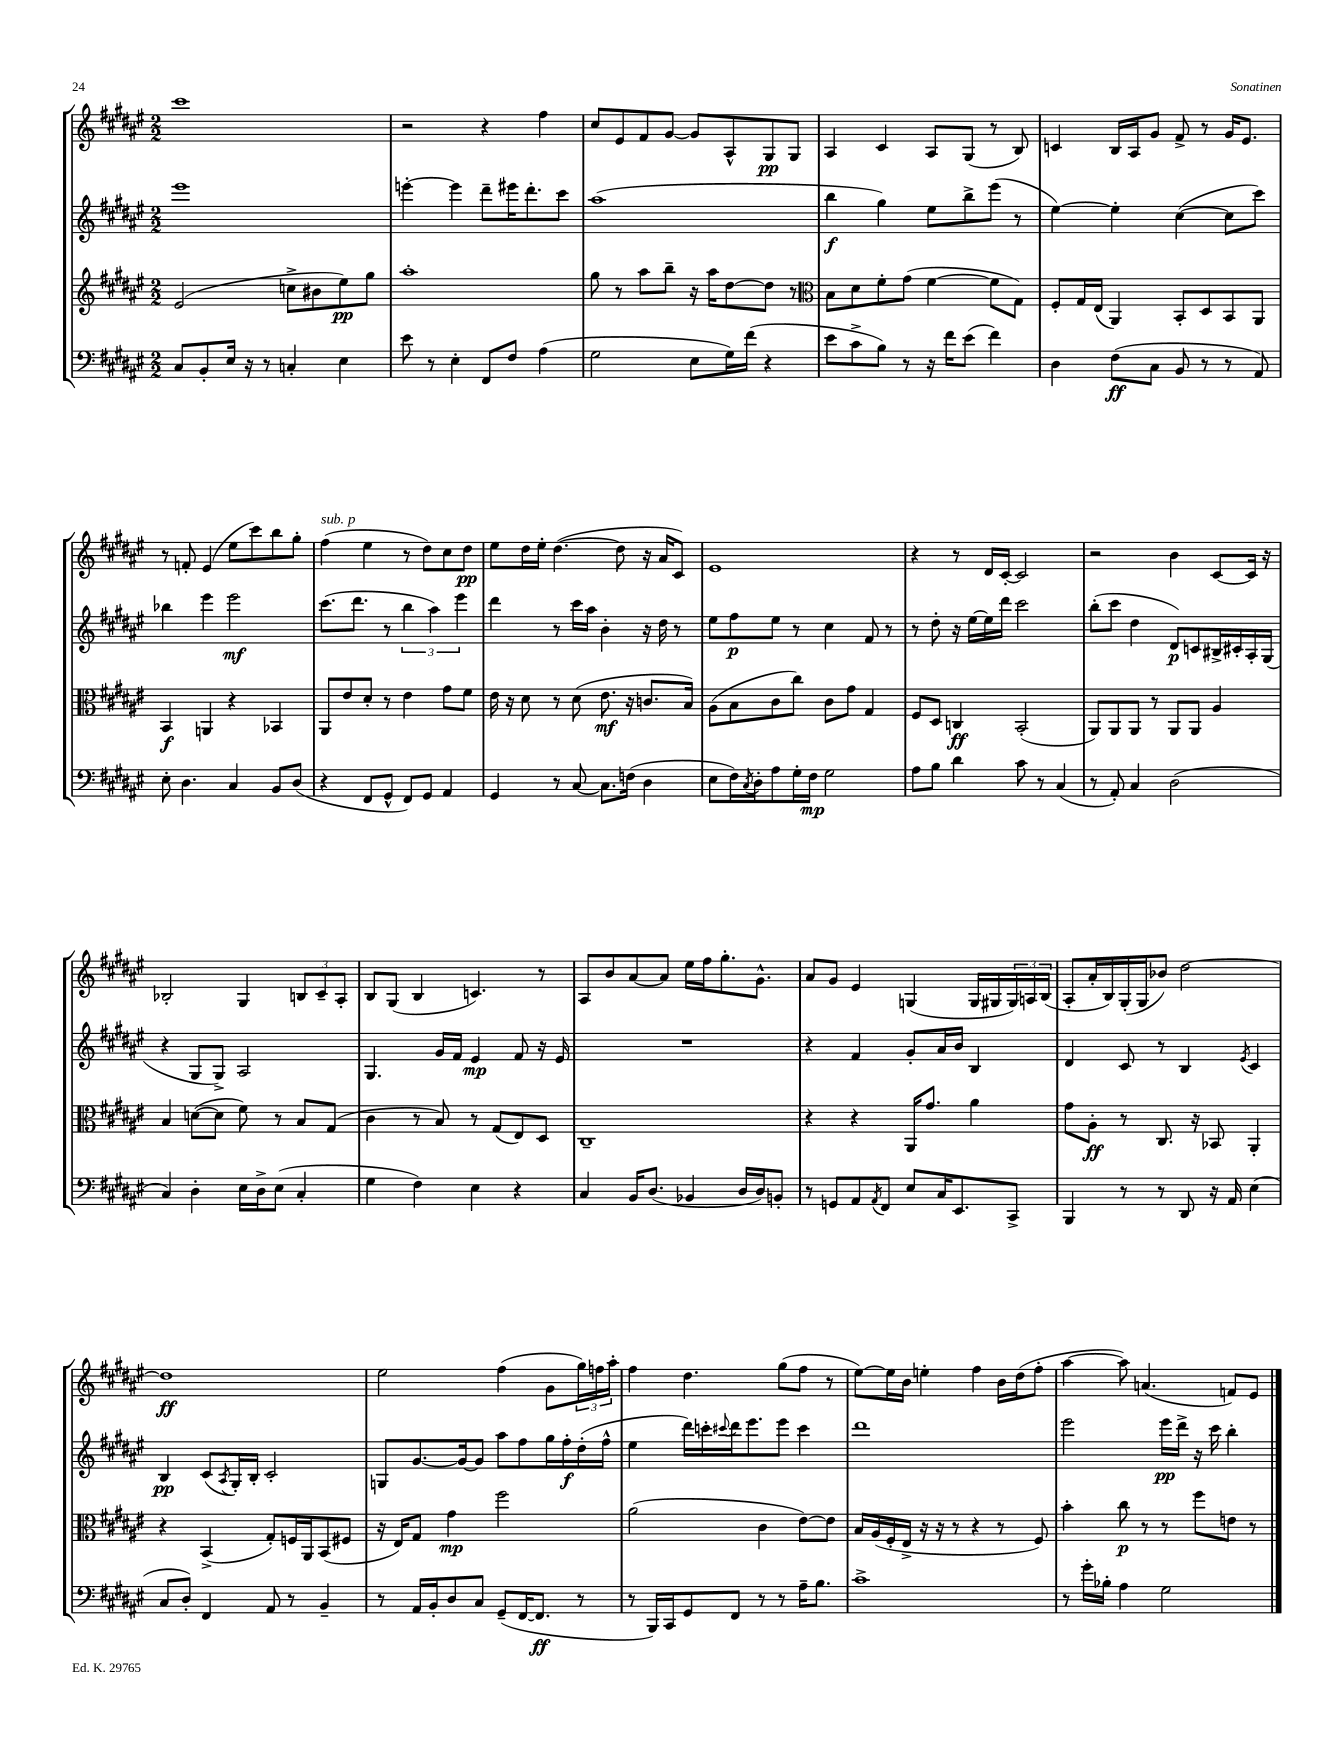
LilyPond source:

<<
\new StaffGroup <<
\new Staff = "s0" {
    \clef treble \key fis \major \numericTimeSignature \time 2/2
    cis'''1 |
    r2 r4 fis''4 |
    cis''8 eis'8 fis'8 gis'8~ gis'8 ais8-^ gis8\pp gis8 |
    ais4 cis'4 ais8 gis8( r8 b8) |
    c'4 b16 ais16 gis'8 fis'8-> r8 gis'16 eis'8. |
    r8 f'8-. eis'4( eis''8 cis'''8) b''8 gis''8-. |
    fis''4^\markup { \italic "sub. p" }( eis''4 r8 dis''8) cis''8 dis''8\pp |
    eis''8 dis''16 eis''16-. dis''4.~( dis''8 r16 ais'16 cis'8) |
    eis'1 |
    r4 r8 dis'16 cis'16~-. cis'2 |
    r2 b'4 cis'8~ cis'16 r16 |
    bes2-. gis4 \tuplet 3/2 { b8 cis'8-- ais8-. } |
    b8 gis8( b4 c'4.) r8 |
    ais8 b'8 ais'8~ ais'8 eis''16 fis''16 gis''8.-. gis'8.-^ |
    ais'8 gis'8 eis'4 g4( g16 gis16 \tuplet 3/2 { gis16) a16 b16( } |
    ais8-. ais'16-. b16) gis16-.( gis16 bes'8) dis''2~ |
    dis''1\ff |
    eis''2 fis''4( gis'8 \tuplet 3/2 { gis''16) f''16 ais''16-. } |
    fis''4 dis''4. gis''8( fis''8 r8 |
    eis''8~) eis''16 b'16 e''4-. fis''4 b'16 dis''16( fis''8-. |
    ais''4~ ais''8) a'4.( f'8) eis'8 \bar "|." |
}
\new Staff = "s1" {
    \clef treble \key fis \major \numericTimeSignature \time 2/2
    eis'''1 |
    e'''4~-. e'''4 dis'''8-- eis'''16 dis'''8.-. cis'''8 |
    ais''1( |
    b''4\f gis''4) eis''8 b''8-> eis'''8( r8 |
    eis''4~) eis''4-. cis''4~( cis''8 cis'''8) |
    bes''4 eis'''4 eis'''2\mf |
    cis'''8.( dis'''8. r8 \tuplet 3/2 { b''4 ais''4) eis'''4 } |
    dis'''4 r8 cis'''16 ais''16 b'4-. r16 dis''16 r8 |
    eis''8 fis''8\p eis''8 r8 cis''4 fis'8 r8 |
    r8 dis''8-. r16 eis''16~ eis''16 dis'''16 cis'''2 |
    b''8-.( cis'''8 dis''4 dis'8\p) c'8 bis16-> cis'16-. ais16-. gis16( |
    r4 gis8 gis8->) ais2 |
    gis4. gis'16 fis'16 eis'4\mp fis'8 r16 eis'16 |
    R1 |
    r4 fis'4 gis'8-. ais'16 b'16 b4 |
    dis'4 cis'8 r8 b4 \acciaccatura { eis'8 } cis'4 |
    b4\pp cis'8( \acciaccatura { ais8 } gis16-.) b16-. cis'2-. |
    g8 gis'8.~ gis'16~ gis'8 ais''8 fis''8 gis''16 fis''16-.\f dis''16-.( fis''16-^ |
    eis''4 dis'''16) c'''16-. \appoggiatura { cis'''8 } dis'''16 eis'''8. eis'''8 cis'''4 |
    dis'''1 |
    eis'''2 eis'''16\pp dis'''16-> r16 cis'''16 b''4-. \bar "|." |
}
\new Staff = "s2" {
    \clef treble \key fis \major \numericTimeSignature \time 2/2
    eis'2( c''8-> bis'8 eis''8\pp) gis''8 |
    ais''1-. |
    gis''8 r8 ais''8 b''8-- r16 ais''16 dis''8~ dis''8 r8 |
    \clef alto b8 dis'8 fis'8-. gis'8( fis'4~ fis'8 gis8) |
    fis8-. gis16 eis16( ais,4) b,8-. dis8 b,8 ais,8 |
    b,4\f a,4 r4 bes,4 |
    ais,8 eis'8 dis'8-. r8 eis'4 gis'8 fis'8 |
    eis'16 r16 dis'8 r8 dis'8( eis'8.\mf r16 c'8. b16) |
    ais8( b8 cis'8 cis''8) cis'8 gis'8 gis4 |
    fis8 dis8 c4\ff b,2-.( |
    ais,8) ais,8 ais,8 r8 ais,8 ais,8 ais4 |
    b4 d'8~( d'8 fis'8) r8 b8 gis8( |
    cis'4 r8 b8) r8 gis8( eis8) dis8 |
    cis1-- |
    r4 r4 ais,16 gis'8. ais'4 |
    gis'8 ais8-.\ff r8 cis8. r16 bes,8 ais,4-. |
    r4 b,4->( gis8-.) f16 ais,16 b,8( fis8 |
    r16 eis16) gis8 gis'4\mp fis''2 |
    ais'2( cis'4 eis'8~) eis'8 |
    b16 ais16( fis16-. eis16-> r16 r16 r8 r4 r8 fis8) |
    b'4-. cis''8\p r8 r8 fis''8 e'8 r8 \bar "|." |
}
\new Staff = "s3" {
    \clef bass \key fis \major \numericTimeSignature \time 2/2
    cis8 b,8-. eis16 r16 r8 c4-. eis4 |
    eis'8 r8 eis4-. fis,8 fis8 ais4( |
    gis2 eis8 gis16) fis'16( r4 |
    eis'8 cis'8-> b8) r8 r16 fis'16 eis'8( fis'4) |
    dis4 fis8\ff( cis8 b,8 r8 r8 ais,8) |
    eis8-. dis4. cis4 b,8 dis8( |
    r4 fis,8 gis,8-^ fis,8) gis,8 ais,4 |
    gis,4 r8 cis8~ cis8. f16( dis4 |
    eis8 fis16) \acciaccatura { cis8 } dis16-. ais8 gis16-. fis16\mp gis2 |
    ais8 b8 dis'4 cis'8 r8 cis4( |
    r8 ais,8-.) cis4 dis2( |
    cis4) dis4-. eis16 dis16-> eis8( cis4-. |
    gis4 fis4) eis4 r4 |
    cis4 b,16 dis8.( bes,4 dis16 dis16) b,8-. |
    r8 g,8 ais,8 \acciaccatura { ais,8 } fis,8 eis8 cis16 eis,8. cis,8-> |
    b,,4 r8 r8 dis,8 r16 ais,16 eis4( |
    cis8 dis8-.) fis,4 ais,8 r8 b,4-- |
    r8 ais,16 b,16-. dis8 cis8 gis,8--( fis,16~ fis,8.\ff r8 |
    r8 b,,16) cis,16 gis,8 fis,8 r8 r8 ais16-- b8. |
    cis'1-> |
    r8 gis'16-. bes16-. ais4 gis2 \bar "|." |
}
>>
>>
\layout { \context { \Score \remove "Bar_number_engraver" } }
